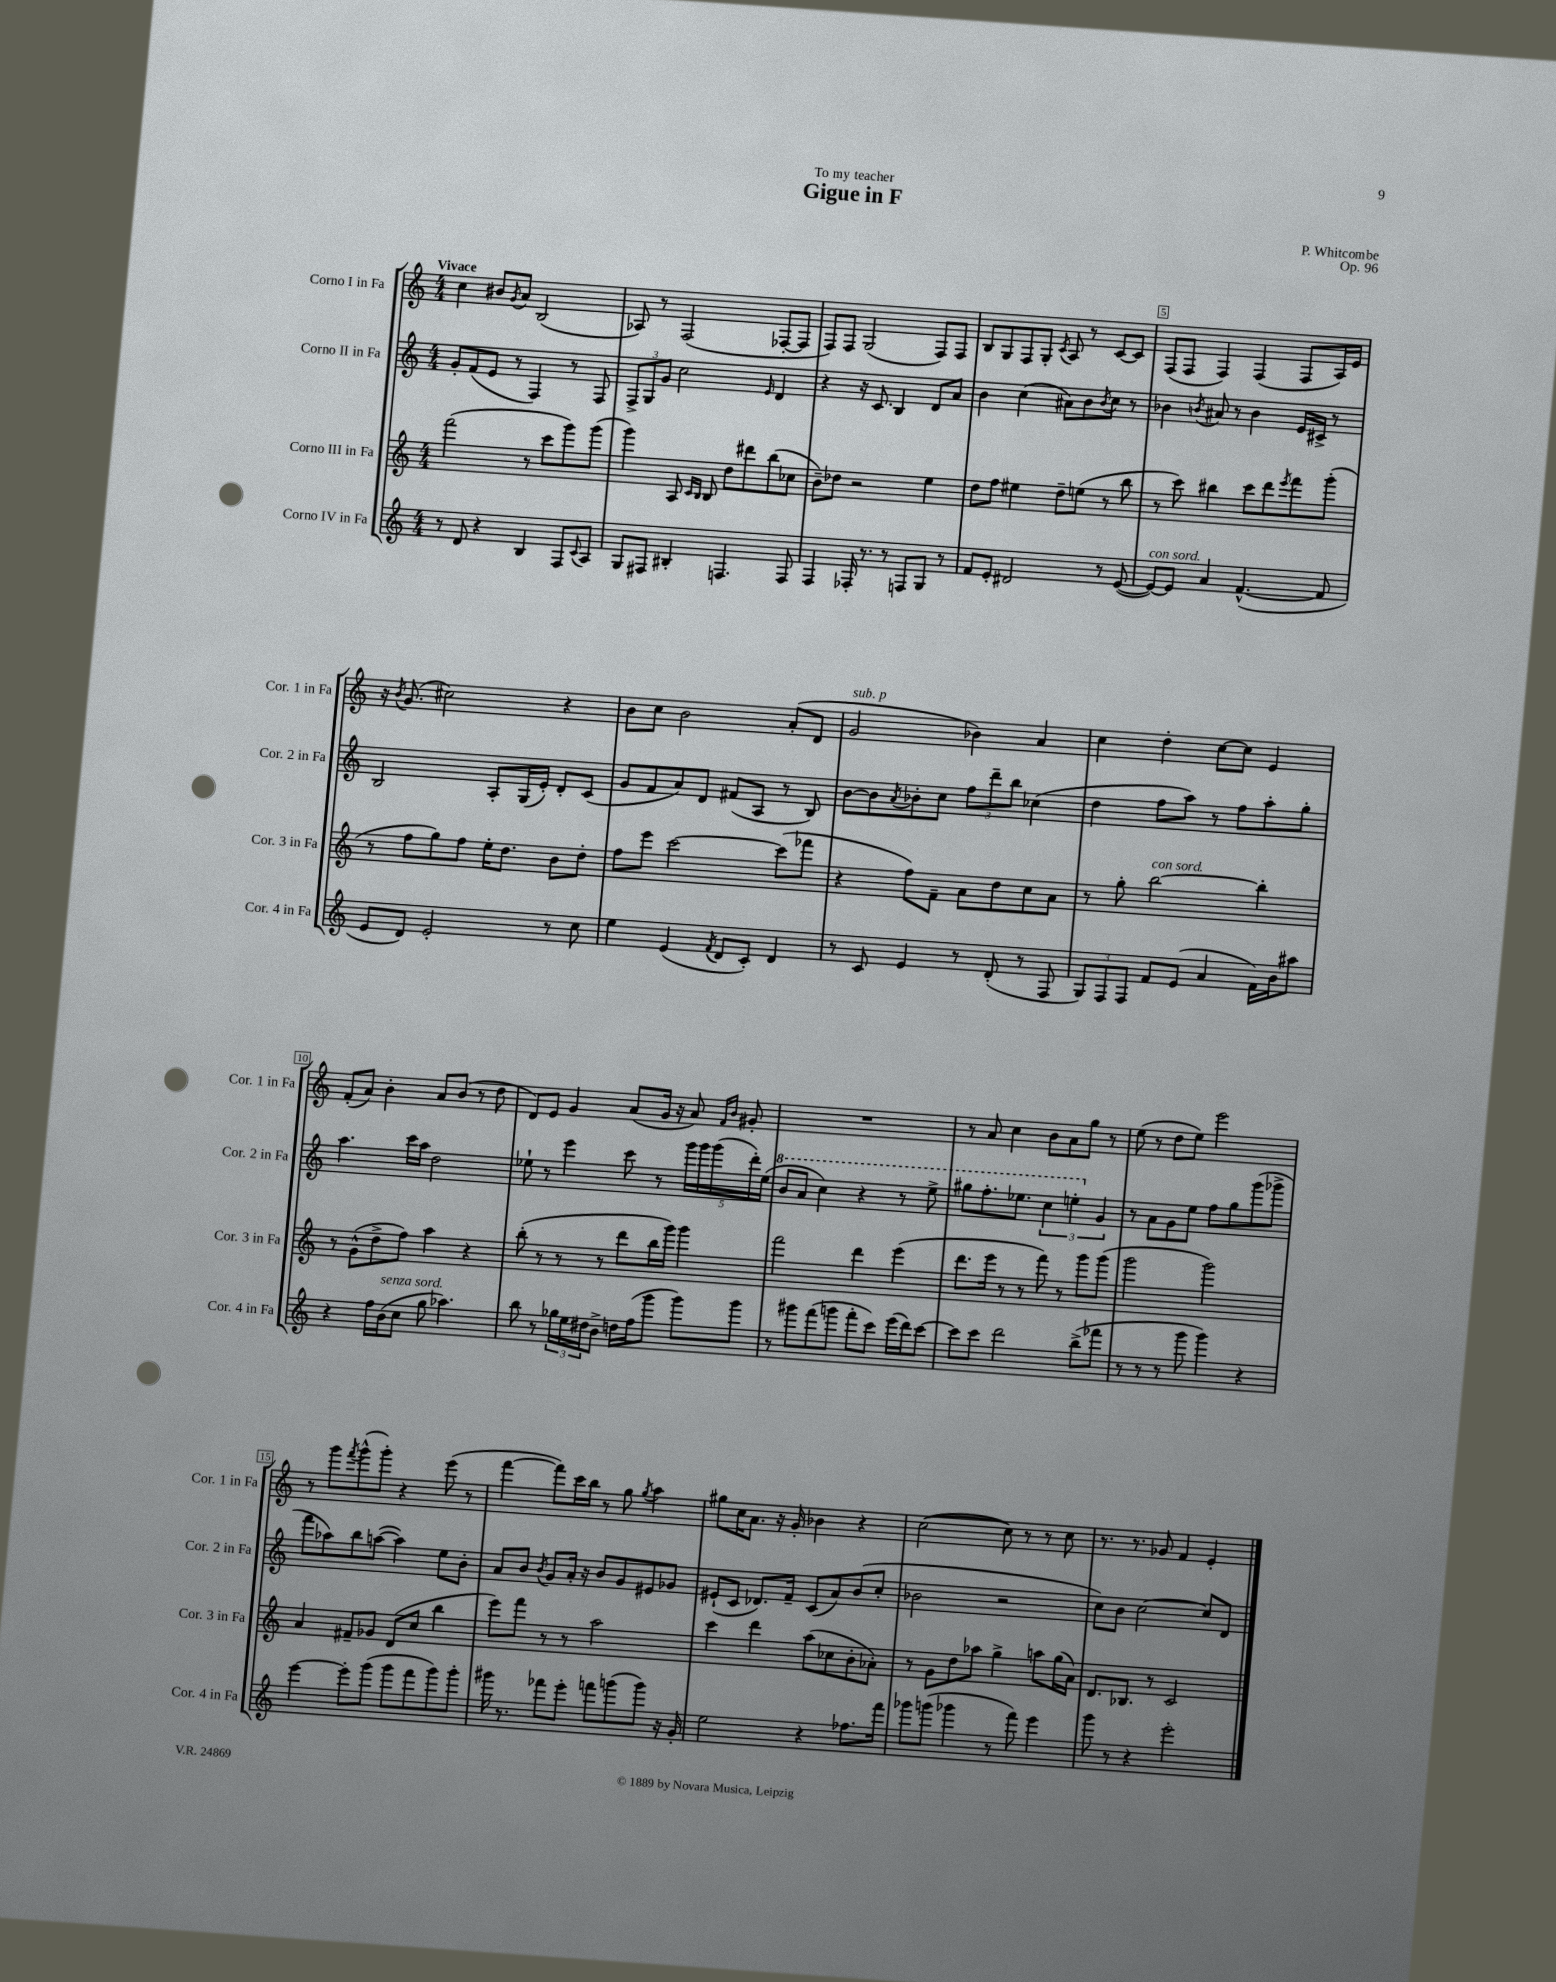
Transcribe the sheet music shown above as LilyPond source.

\header { title = "Gigue in F" composer = "P. Whitcombe" dedication = "To my teacher" opus = "Op. 96" }
<<
\new StaffGroup <<
\new Staff = "s0" \with { instrumentName = "Corno I in Fa" shortInstrumentName = "Cor. 1 in Fa" } {
    \clef treble \key c \major \numericTimeSignature \time 4/4 \tempo "Vivace"
    c''4 bis'8 \acciaccatura { g'8 } a'8 b2( |
    aes8) r8 f2( fes8~-. fes8 |
    f8) f8 g2( f8) f8 |
    b8 g8 f8 g8-. \acciaccatura { c'8 } a8 r8 c'8~ c'8 |
    f8( f8 f4) f4( f8 a16) e'16 |
    r16 \acciaccatura { b'8 } g'8.( cis''2) r4 |
    b'8 c''8 b'2 a'8-.( d'8 |
    g'2^\markup { \italic "sub. p" } bes'4) a'4 |
    c''4 d''4-. c''8~ c''8 e'4 |
    f'8-.( a'8) b'4-. a'8 b'8( r8 d''8 |
    d'8) e'8 g'4 a'8( g'16 r16 a'8) \grace { f'16 b'16 } gis'8-. |
    R1 |
    r8 a'8 c''4 b'8 a'8 g''8 r8 |
    e''8( r8 d''8 e''8) e'''2 |
    r8 g'''8 \acciaccatura { f'''8 } g'''8-^( g'''8-.) r4 e'''8( r8 |
    f'''4~ f'''8) c'''16 b''16 r8 g''8 \acciaccatura { g''8 } a''4 |
    gis''8 c''16 a'8. r16 g'16-. bes'4 r4 |
    c''2~( c''8) r8 r8 c''8 |
    r8. r8. ges'8 f'4 e'4-. \bar "|." |
}
\new Staff = "s1" \with { instrumentName = "Corno II in Fa" shortInstrumentName = "Cor. 2 in Fa" } {
    \clef treble \key c \major \numericTimeSignature \time 4/4
    g'8-. f'8( e'8 r8 f4) r8 f8 |
    \tuplet 3/2 { f8-> g8 g'8 } c''2 \grace { e'16 } d'4 |
    r4 r16 c'8. b4 d'8 a'8 |
    b'4 c''4( ais'8) b'8 \acciaccatura { b'8 } c''8 r8 |
    bes'4 \acciaccatura { b'8 } ais'8 r8 b'4 e'16 cis'16-> r8 |
    b2 a8-. g16( e'16-.) d'8-. c'8( |
    g'8 f'8 a'8) d'8 fis'8( a8 r8 b8) |
    b'8~ b'8 \acciaccatura { a'8 } bes'8-. c''8 \tuplet 3/2 { f''8 d'''8-- b''8 } ces''4( |
    d''4 f''8 a''8) r8 f''8 a''8-. g''8-. |
    a''4. c'''16 a''16 d''2 |
    ees''8-! r8 e'''4 c'''8 r8 \tuplet 5/4 { g'''16 g'''16 g'''16( d'''16-.) ees''16( } |
    \ottava #1 b''8 a''8 c'''4) r4 r8 e'''8-> |
    gis'''8 f'''8.-. ees'''8. \tuplet 3/2 { c'''4 e'''4-. \ottava #0 g'4 } |
    r8 a'8 g'8 e''8 f''8 g''8 g'''8( ges'''8-> |
    f'''8 aes''8) b''8 a''8~( a''4) e''8 b'8-. |
    a'8 b'8 \acciaccatura { b'8 } g'8 a'16-. r16 b'8 g'8 eis'8 ges'8 |
    eis'8-!( c'8 des'8.) f'16-- c'8( a'8) b'8( c''8-. |
    bes'2 r2 |
    c''8) b'8 c''2~ c''8 d'8 \bar "|." |
}
\new Staff = "s2" \with { instrumentName = "Corno III in Fa" shortInstrumentName = "Cor. 3 in Fa" } {
    \clef treble \key c \major \numericTimeSignature \time 4/4
    f'''2( r8 c'''8 g'''8) g'''8( |
    g'''4) a8 \grace { c'16 b16 } b8 d''8 dis'''8 b''8( ces''8 |
    b'8--) des''8 r2 e''4 |
    d''8 f''8 eis''4 d''8-- e''8( r8 b''8 |
    r8 c'''8) bis''4 c'''8 d'''8 \acciaccatura { e'''8 } f'''8 g'''8-.( |
    r8 f''8 g''8) f''8 e''16-. d''8. b'8 d''8-. |
    f''8 e'''8 c'''2~ c'''8( fes'''8 |
    r4 f''8) f'8-- a'8 d''8 c''8 a'8 |
    r8 g''8-. b''2~^\markup { \italic "con sord." } b''4-. |
    r8 g'8-^( d''8-> f''8) a''4 r4 |
    b''8-.( r8 r8 r8 d'''8 b''16 g'''16) g'''4 |
    f'''2 d'''4 e'''4( |
    d'''8. e'''16 r8 r8 f'''8) r8 g'''8 g'''8( |
    g'''2 g'''2) |
    a'4 fis'8-- ges'8 d'8( c''8 b''4 |
    e'''8) f'''8 r8 r8 a''2 |
    c'''4 d'''4 a''8( ces''8 b'8-. aes'8-.) |
    r8 g'8 d''8 aes''8 g''4-> a''8 g''16( a'16) |
    d'8. bes8. r8 c'2 \bar "|." |
}
\new Staff = "s3" \with { instrumentName = "Corno IV in Fa" shortInstrumentName = "Cor. 4 in Fa" } {
    \clef treble \key c \major \numericTimeSignature \time 4/4
    r8 d'8 r4 b4 f8 \appoggiatura { c'8 } a8 |
    g8 fis8 bis4-. f4. f8 |
    f4 fes16-. r8. r8 f8 g8 r8 |
    f'8 e'8-. dis'2 r8 e'8~( |
    e'8~^\markup { \italic "con sord." }) e'8 a'4 f'4.~-^( f'8 |
    e'8 d'8) e'2-. r8 c''8 |
    e''4 e'4( \acciaccatura { f'8 } d'8 c'8-.) d'4 |
    r8 c'8 e'4 r8 d'8-.( r8 f8 |
    \tuplet 3/2 { g8) f8 f8 } f'8 e'8( a'4 f'16) b'16 ais''8 |
    r4 f''16 b'16^\markup { \italic "senza sord." }( c''8 g''8 aes''4.) |
    b''8 r8 \tuplet 3/2 { ges''16 e''16 dis''16 } b'8-> d''16 f''16( g'''8 g'''8) g'''8 |
    r8 gis'''8 f'''8( g'''8 f'''8-. c'''8) e'''16( d'''16) c'''8~ |
    c'''8 c'''8 d'''2 b''8->( fes'''8 |
    r8 r8 r8 g'''8 g'''4) r4 |
    e'''4~ e'''8-. g'''8( g'''8 f'''8 g'''8) g'''8-. |
    gis'''16 r8. fes'''8 e'''8-. f'''8 g'''8( g'''8) r16 g'16-. |
    e''2 r4 fes''8. f'''16 |
    ges'''8 g'''8( ges'''4 r8 f'''8) e'''4 |
    g'''8 r8 r4 e'''2-. \bar "|." |
}
>>
>>
\layout { \context { \Score \override BarNumber.break-visibility = ##(#f #t #t) barNumberVisibility = #(every-nth-bar-number-visible 5) \override BarNumber.stencil = #(make-stencil-boxer 0.1 0.3 ly:text-interface::print) } }
